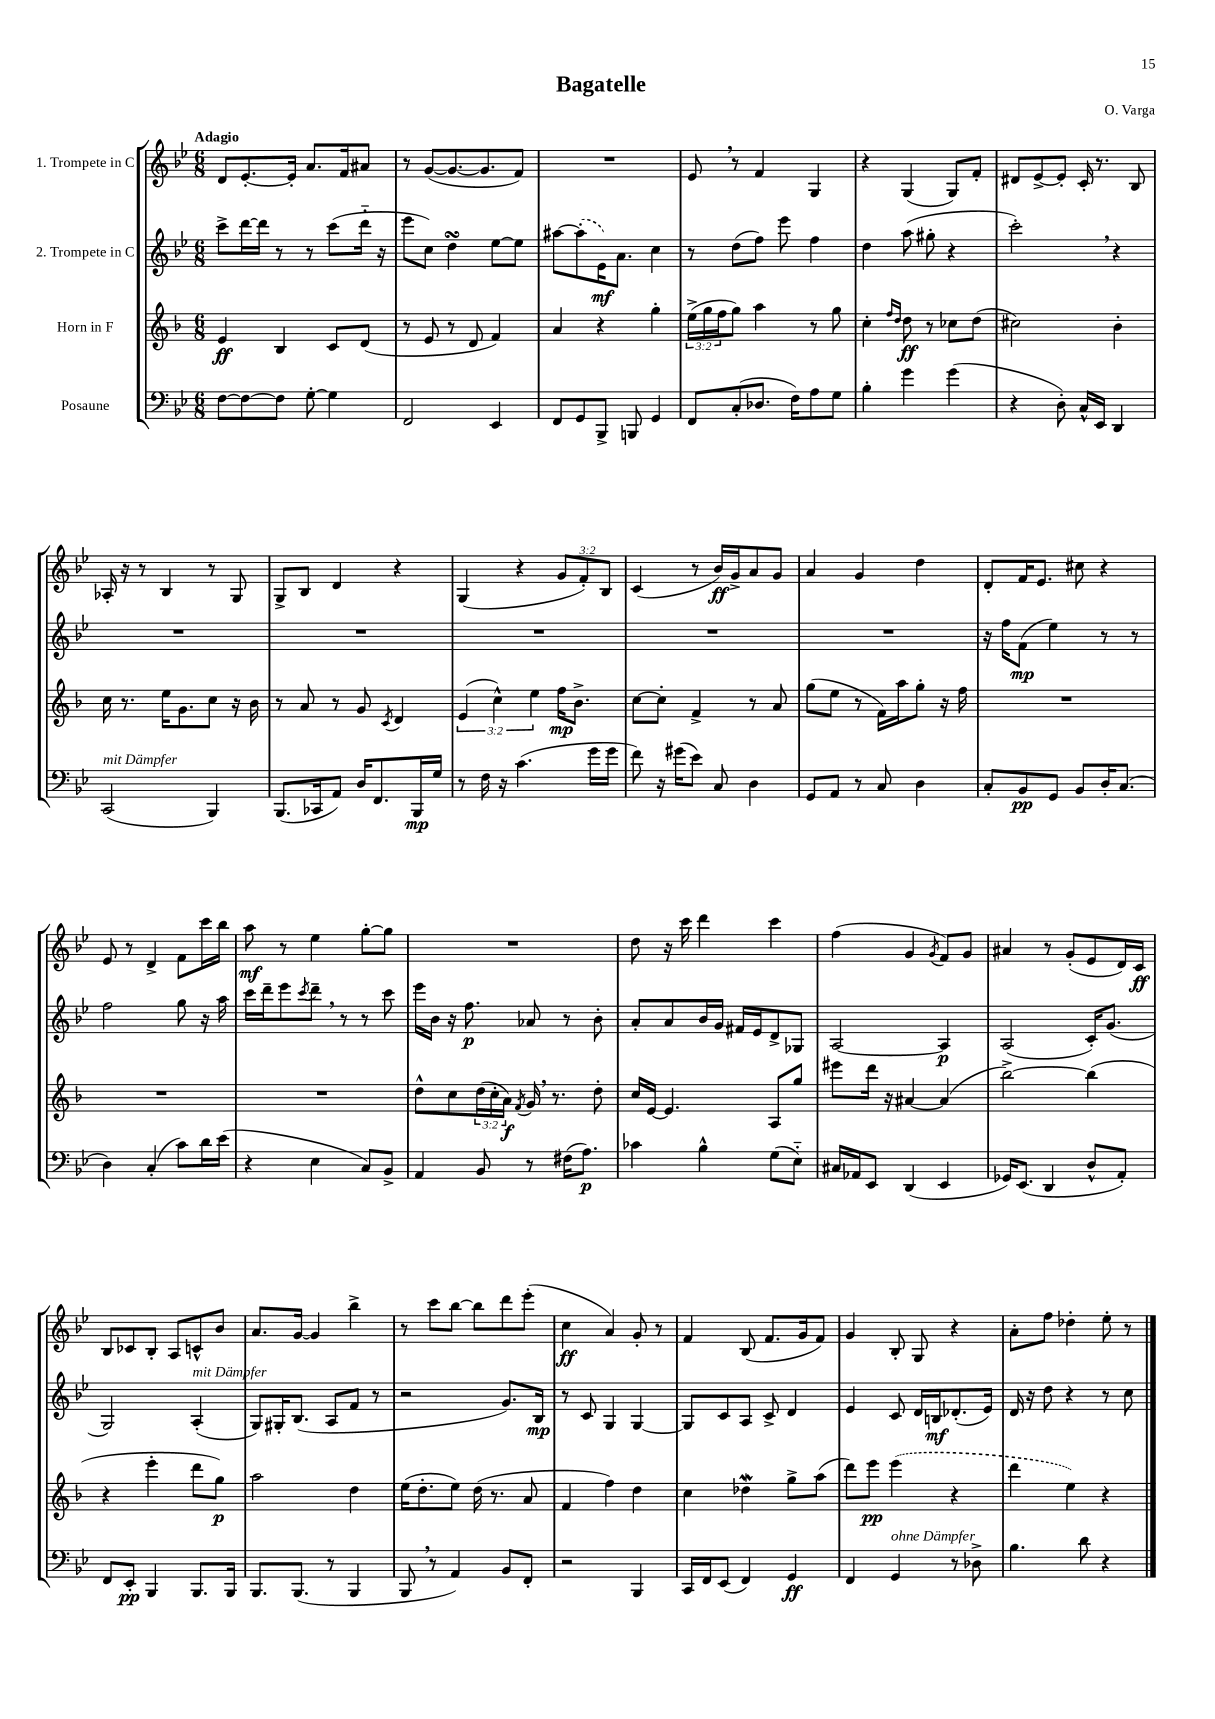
\header { title = "Bagatelle" composer = "O. Varga" }
<<
\new StaffGroup <<
\new Staff = "s0" \with { instrumentName = "1. Trompete in C" } {
    \clef treble \key bes \major \numericTimeSignature \time 6/8 \override Staff.TupletNumber.text = #tuplet-number::calc-fraction-text \tempo "Adagio"
    d'8 ees'8.~-. ees'16-. a'8. f'16 ais'8 |
    r8 g'8~( g'8.~ g'8. f'8) |
    R2. |
    ees'8 \breathe r8 f'4 g4 |
    r4 g4( g8) f'8-. |
    dis'8 ees'8~-> ees'8-. c'16-. r8. bes8 |
    aes16-. r16 r8 bes4 r8 g8 |
    g8-> bes8 d'4 r4 |
    g4( r4 \tuplet 3/2 { g'8 f'8-.) bes8 } |
    c'4( r8 bes'16\ff) g'16-> a'8 g'8 |
    a'4 g'4 d''4 |
    d'8-. f'16 ees'8. cis''8 r4 |
    ees'8 r8 d'4-> f'8 c'''16 bes''16 |
    a''8\mf r8 ees''4 g''8~-. g''8 |
    R2. |
    d''8 r16 c'''16 d'''4 c'''4 |
    f''4( g'4 \acciaccatura { g'8 } f'8) g'8 |
    ais'4 r8 g'8-.( ees'8 d'16) c'16\ff |
    bes8 ces'8 bes8-. a8 c'8-^ bes'8 |
    a'8. g'16~ g'4 bes''4-> |
    r8 c'''8 bes''8~ bes''8 d'''8 ees'''8-.( |
    c''4\ff a'4) g'8-. r8 |
    f'4 bes8( f'8. g'16 f'8) |
    g'4 bes8-. g8 r4 |
    a'8-. f''8 des''4-. ees''8-. r8 \bar "|." |
}
\new Staff = "s1" \with { instrumentName = "2. Trompete in C" } {
    \clef treble \key bes \major \numericTimeSignature \time 6/8
    c'''8-> d'''16~ d'''16 r8 r8 c'''8( d'''16-_ r16 |
    ees'''8 c''8) d''4\turn ees''8~ ees''8 |
    ais''8~ \once \slurDashed ais''8-.( ees'16\mf) a'8. c''4 |
    r8 d''8( f''8) ees'''8 f''4 |
    d''4 a''8( gis''8-. r4 |
    c'''2-.) \breathe r4 |
    R2. |
    R2. |
    R2. |
    R2. |
    R2. |
    r16 f''16 f'8\mp( ees''4) r8 r8 |
    f''2 g''8 r16 a''16 |
    c'''16 d'''16-- ees'''8 \acciaccatura { c'''8 } d'''8-- \breathe r8 r8 c'''8 |
    ees'''16 bes'16 r16 f''8.\p aes'8 r8 bes'8-. |
    a'8-. a'8 bes'16 g'16 fis'16 ees'16 d'8-> ges8 |
    a2~ a4\p |
    a2( c'16-.) g'8.( |
    g2) a4-.^\markup { \italic "mit Dämpfer" }( |
    g8) gis16-. bes8.( a8 f'8 r8 |
    r2 g'8.) bes16\mp |
    r8 c'8 g4 g4~ |
    g8 c'8 a8 c'8-> d'4 |
    ees'4 c'8 d'16 b16\mf des'8.-.( ees'16) |
    d'16 r16 d''8 r4 r8 c''8 \bar "|." |
}
\new Staff = "s2" \with { instrumentName = "Horn in F" } {
    \clef treble \key f \major \numericTimeSignature \time 6/8 \override Staff.TupletNumber.text = #tuplet-number::calc-fraction-text
    e'4\ff bes4 c'8 d'8( |
    r8 e'8 r8 d'8 f'4) |
    a'4 r4 g''4-. |
    \tuplet 3/2 { e''16->( g''16 f''16 } g''8) a''4 r8 g''8 |
    c''4-. \grace { f''16 d''16 } d''8\ff r8 ces''8 d''8( |
    cis''2) bes'4-. |
    c''16 r8. e''16 g'8. c''8 r16 bes'16 |
    r8 a'8 r8 g'8 \acciaccatura { c'8 } d'4 |
    \tuplet 3/2 { e'4( c''4-^) e''4 } f''16\mp bes'8.-> |
    c''8~ c''8-. f'4-> r8 a'8 |
    g''8( e''8 r8 f'16) a''16 g''8-. r16 f''16 |
    R2. |
    R2. |
    R2. |
    d''8-^ c''8 \tuplet 3/2 { d''16( c''16-. a'16\f) } \acciaccatura { f'8 } g'16 \breathe r8. d''8-. |
    c''16 e'16~ e'4. a8 g''8 |
    eis'''8 d'''16 r16 ais'4~ ais'4( |
    bes''2~->) bes''4( |
    r4 e'''4-. d'''8 g''8\p) |
    a''2 d''4 |
    e''16( d''8.-. e''8) d''16( r8. a'8 |
    f'4 f''4) d''4 |
    c''4 des''4\mordent g''8-> a''8( |
    d'''8) e'''8\pp \once \slurDashed e'''4( r4 |
    d'''4 e''4) r4 \bar "|." |
}
\new Staff = "s3" \with { instrumentName = "Posaune" } {
    \clef bass \key bes \major \numericTimeSignature \time 6/8
    f8~ f8~ f8 g8~-. g4 |
    f,2 ees,4 |
    f,8 g,8 bes,,8-> b,,8 g,4 |
    f,8 c8-.( des8. f16) a8 g8 |
    bes4-. g'4 g'4( |
    r4 d8-.) c16-^ ees,16 d,4 |
    c,2^\markup { \italic "mit Dämpfer" }( bes,,4) |
    bes,,8.( ces,16 a,8) d16 f,8. bes,,16\mp g16 |
    r8 f16 r16 c'4.( g'16 g'16 |
    f'8) r16 gis'16( ees'8) c8 d4 |
    g,8 a,8 r8 c8 d4 |
    c8-. bes,8\pp g,8 bes,8 d16-. c8.( |
    d4) c4-.( c'8) d'16 ees'16( |
    r4 ees4 c8) bes,8-> |
    a,4 bes,8 r8 fis16( a8.\p) |
    ces'4 bes4-^ g8( ees8-_) |
    cis16 aes,16 ees,8 d,4( ees,4 |
    ges,16) ees,8.( d,4 d8-^ a,8-.) |
    f,8 ees,8-.\pp bes,,4 bes,,8. bes,,16 |
    bes,,8. bes,,8.( r8 bes,,4 |
    bes,,8 \breathe r8 a,4) bes,8 f,8-. |
    r2 bes,,4 |
    c,16 f,16 ees,8( f,4) g,4\ff |
    f,4 g,4^\markup { \italic "ohne Dämpfer" } r8 des8-> |
    bes4. d'8 r4 \bar "|." |
}
>>
>>
\layout { \context { \Score \remove "Bar_number_engraver" } }
